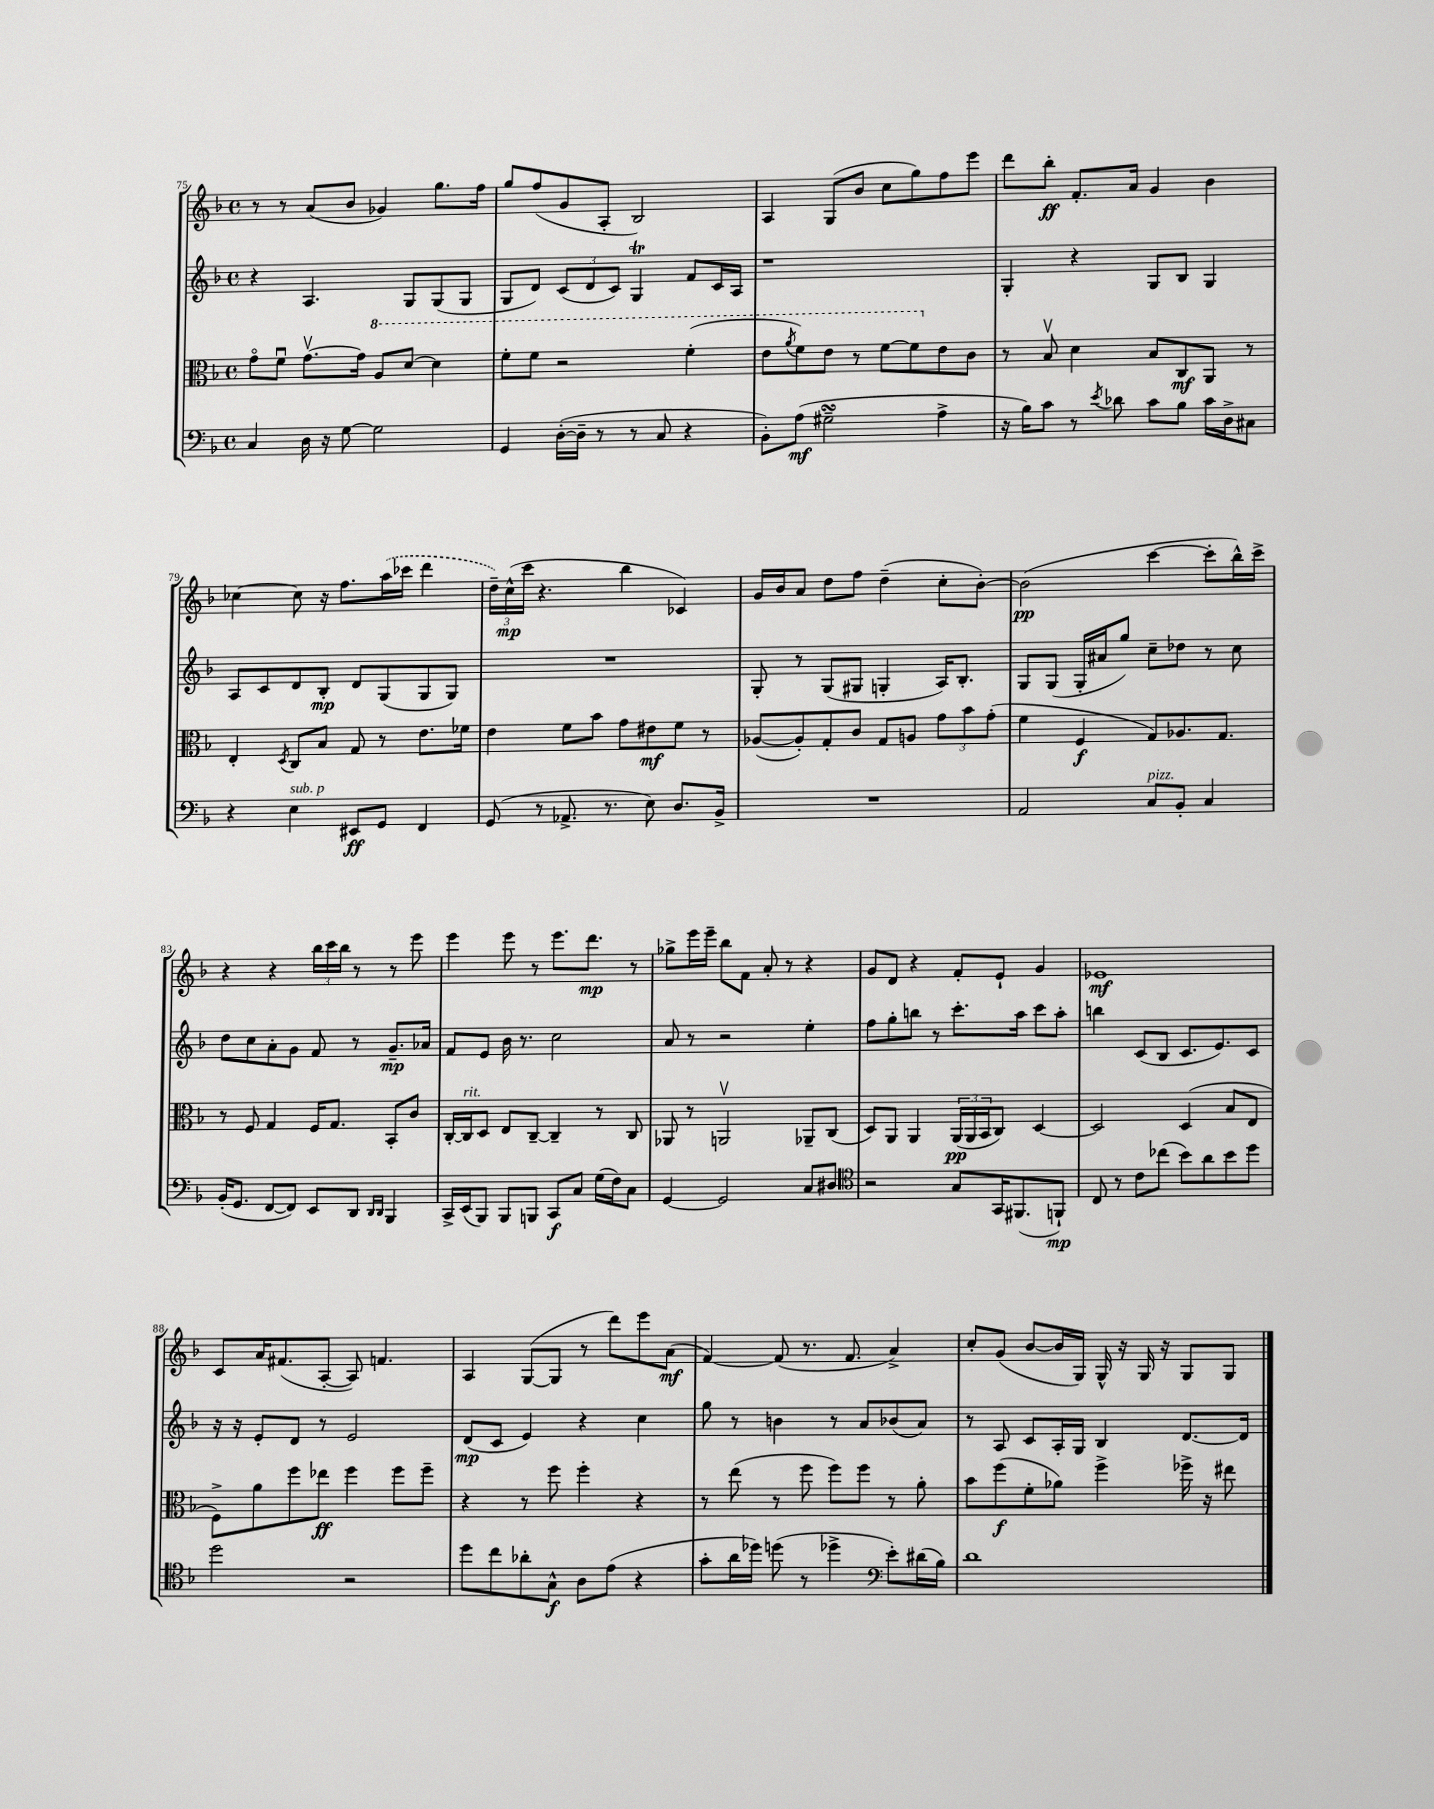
<<
\new StaffGroup <<
\new Staff = "s0" {
    \clef treble \key f \major \defaultTimeSignature \time 4/4
    r8 r8 a'8( bes'8 ges'4) g''8. f''16 |
    g''8 f''8( g'8 a8-. bes2) |
    a4 g8( bes'8 c''8 g''8) f''8 e'''8 |
    d'''8 bes''8-.\ff f'8.-. a'16 g'4 bes'4 |
    ces''4~ ces''8 r16 f''8. \once \slurDashed a''16( ces'''16 d'''4 |
    \tuplet 3/2 { d''16--) c''16-^\mp( c'''16 } r4. bes''4 ces'4) |
    g'16 bes'16 a'8 d''8 f''8 d''4--( c''8-. bes'8~-.) |
    bes'2\pp( c'''4~ c'''8-. bes''16-^) c'''16-> |
    r4 r4 \tuplet 3/2 { bes''16 c'''16 bes''16 } r8 r8 e'''8 |
    e'''4 e'''8 r8 e'''8. d'''8.\mp r8 |
    ges''8-> e'''16 e'''16-- bes''8 f'8 a'8-. r8 r4 |
    g'8 d'8 r4 f'8-. e'8-! g'4 |
    ees'1\mf |
    c'8 a'16 fis'8.( a8~-. a8) f'4. |
    a4 g8~( g8 r8 d'''8) e'''8 a'8\mf( |
    f'4~) f'8( r8. f'8. a'4->) |
    c''8-. g'8( bes'8~ bes'16 g16) g16-^ r16 g16 r16 g8 g8 \bar "|." |
}
\new Staff = "s1" {
    \clef treble \key f \major \defaultTimeSignature \time 4/4
    r4 a4. g8 g8( g8 |
    g8 d'8) \tuplet 3/2 { c'8( d'8 c'8) } g4\trill f'8 c'16 a16 |
    r1 |
    g4-. r4 g8 bes8 g4 |
    a8 c'8 d'8 bes8-.\mp d'8 g8( g8 g8) |
    R1 |
    g8-. r8 g8( gis8 g4-. a16) bes8.-. |
    g8 g8( g16-. ais'16 g''8) c''8-- des''8 r8 c''8 |
    d''8 c''8 a'8-. g'8 f'8 r8 g'8.--\mp aes'16 |
    f'8 e'8 bes'16 r8. c''2 |
    a'8 r8 r2 e''4-. |
    f''8 g''8-. b''8 r8 c'''8.-. a''16 c'''8 a''8-. |
    b''4 c'8( bes8 c'8. e'8.) c'8 |
    r16 r16 e'8-. d'8 r8 e'2 |
    d'8\mp( c'8 e'4) r4 c''4 |
    g''8 r8 b'4 r8 a'8 bes'8( a'8) |
    r8 a8 c'8 a16-. g16 bes4 d'8.~ d'16 \bar "|." |
}
\new Staff = "s2" {
    \clef alto \key f \major \defaultTimeSignature \time 4/4
    g'8\flageolet f'8\downbow g'8.~\upbow g'16 \ottava #1 a'8 d''8~ d''4 |
    f''8-. f''8 r2 f''4-.( |
    e''8 \acciaccatura { a''8 } f''8) e''8 r8 f''8~ f''8 \ottava #0 e'8 c'8 |
    r8 bes8\upbow d'4 bes8 c8\mf a,8 r8 |
    e4-. \acciaccatura { d8 } c8 bes8 g8 r8 e'8. fes'16 |
    e'4 f'8 bes'8 g'8 eis'8\mf f'8 r8 |
    aes8~( aes8-.) g8-. c'8 g8 a8 \tuplet 3/2 { g'8 bes'8 g'8-.( } |
    f'4 f4\f g8) aes8. g8. |
    r8 f8 g4 f16 g8. bes,8-. c'8 |
    c16~-. c16^\markup { \italic "rit." } d8 e8 c8~-- c4-- r8 c8 |
    aes,8 r8 a,2\upbow aes,8-- c8( |
    d8) a,8 a,4 \tuplet 3/2 { a,16\pp( a,16 bes,16 } c8) d4~ |
    d2 d4( bes8 e8 |
    f8->) a'8 f''8 ees''8\ff f''4 f''8 f''8-- |
    r4 r8 f''8 f''4-. r4 |
    r8 e''8( r8 f''8 f''8) f''8 r8 a'8-. |
    bes'8 f''8\f( f'8-. aes'8) f''4-> fes''16-> r16 eis''8 \bar "|." |
}
\new Staff = "s3" {
    \clef bass \key f \major \defaultTimeSignature \time 4/4
    c4 d16 r16 g8~ g2 |
    g,4 d16~-.( d16-- r8 r8 c8 r4 |
    bes,8-.) a8\mf( gis2--\turn a4-> |
    r16 bes16) c'8 r8 \acciaccatura { e'8 } des'8 c'8 bes8 c'16 d16-> cis8 |
    r4 e4^\markup { \italic "sub. p" } eis,8\ff g,8 f,4 |
    g,8( r8 aes,8.-> r8. e8) d8. bes,16-> |
    R1 |
    a,2 c8^\markup { \italic "pizz." } bes,8-. c4 |
    bes,16-.( g,8. f,8~ f,8) e,8 d,8 \grace { d,16 d,16 } bes,,4 |
    c,16-> e,16( bes,,8) bes,,8 b,,8 c,8\f c8 g16( f16) c8 |
    g,4~ g,2 c8 dis8 |
    \clef tenor r2 g8 g,16 fis,8.( f,8-!\mp) |
    c8 r8 c'8 ces''8( bes'8) a'8 bes'8 d''8 |
    d''2 r2 |
    d''8 c''8 aes'8-. g8-^\f a8 e'8( r4 |
    g'8-. a'16 des''16) d''8( r8 des''4-> \clef bass e'8-.) dis'16( bes16) |
    d'1 \bar "|." |
}
>>
>>
\layout { \context { \Score currentBarNumber = #75 } }
